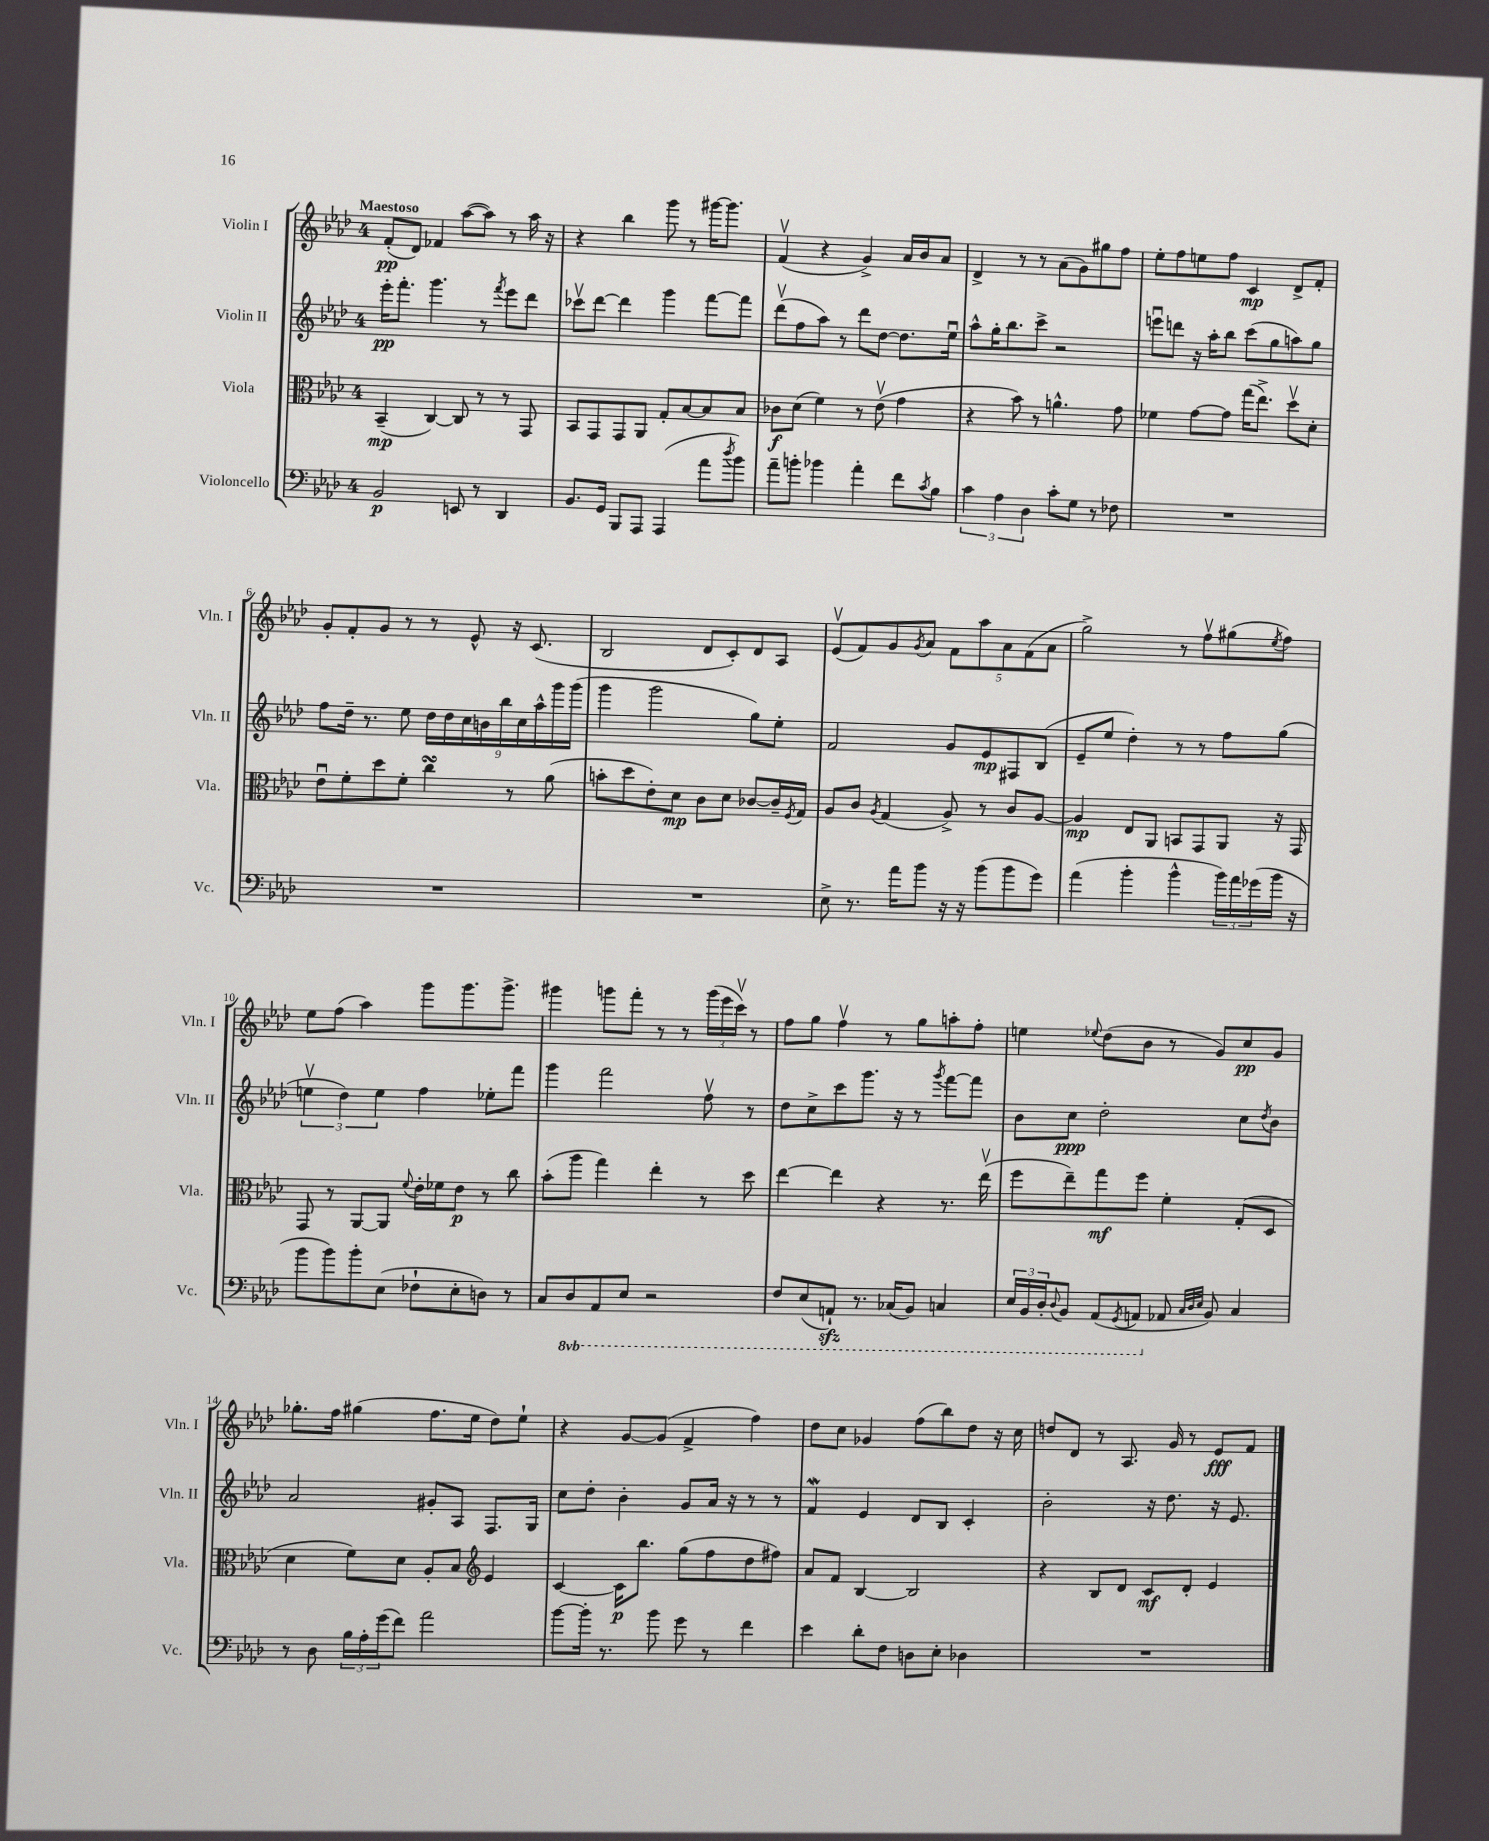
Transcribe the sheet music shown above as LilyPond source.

<<
\new StaffGroup <<
\new Staff = "s0" \with { instrumentName = "Violin I" shortInstrumentName = "Vln. I" } {
    \clef treble \key aes \major \once \override Staff.TimeSignature.style = #'single-digit \time 4/4 \tempo "Maestoso"
    f'8-.\pp( des'8) fes'4 aes''8~( aes''8) r8 aes''16 r16 |
    r4 bes''4 g'''8 r8 gis'''16~ gis'''8. |
    f'4\upbow( r4 g'4->) aes'16 bes'16 aes'8 |
    des'4-> r8 r8 aes'8( g'8) gis''8 f''8 |
    ees''8-. f''8 e''8 f''8 c'4\mp des'8-> f'8-. |
    g'8-. f'8-. g'8 r8 r8 ees'8-^ r16 c'8.( |
    bes2 des'8 c'8-.) des'8 aes8 |
    ees'8\upbow( f'8) g'8 \acciaccatura { g'8 } aes'8 \tuplet 5/4 { f'8 aes''8 aes'8 f'8( aes'8 } |
    g''2->) r8 f''8\upbow gis''8( \acciaccatura { ees''8 } f''8) |
    ees''8 f''8( aes''4) g'''8 g'''8. g'''8.-> |
    gis'''4 g'''8 f'''8-. r8 r8 \tuplet 3/2 { g'''16( ees'''16 c'''16\upbow) } r8 |
    f''8 g''8 f''4\upbow r8 g''8 a''8-. f''8-. |
    e''4 \appoggiatura { ees''8 } des''8( bes'8 r8 g'8) c''8\pp g'8 |
    ges''8.-. f''16 gis''4( f''8. ees''16 des''8) ees''8-! |
    r4 g'8~ g'8( f'4-> f''4) |
    des''8 c''8 ges'4 f''8( bes''8) des''8 r16 c''16 |
    d''8 des'8 r8 aes8. g'16 r8 ees'8\fff f'8 \bar "|." |
}
\new Staff = "s1" \with { instrumentName = "Violin II" shortInstrumentName = "Vln. II" } {
    \clef treble \key aes \major \once \override Staff.TimeSignature.style = #'single-digit \time 4/4
    ees'''16-.\pp f'''8.-. g'''4. r8 \acciaccatura { f'''8 } ees'''8 des'''8 |
    ces'''8\upbow des'''8~ des'''4 g'''4 f'''8~ f'''8 |
    des'''8\upbow( f''8 aes''8) r8 des'''8 des''8~ des''8. ees''16\downbow |
    aes''8-^ g''16-. bes''8. c'''8-> r2 |
    e'''8\downbow d'''8 r16 aes''16-. bes''8 c'''8( g''8 a''8) g''8 |
    f''8 des''16-- r8. ees''8 \tuplet 9/8 { des''16 des''16 c''16 b'16 bes''16 c''16 aes''16-^ g'''16 g'''16( } |
    g'''4 g'''2 g''8) ees''8-. |
    f'2 g'8 ees'8\mp fis8 bes8( |
    ees'8-- ees''8 des''4-.) r8 r8 f''8 g''8( |
    \tuplet 3/2 { e''4\upbow des''4) e''4 } f''4 ees''8-. f'''8 |
    g'''4 f'''2 f''8\upbow r8 |
    des''8 c''8-> c'''8 g'''8. r16 r8 \acciaccatura { g'''8 } f'''8~ f'''8 |
    bes'8 c''8\ppp des''2-. c''8 \acciaccatura { des''8 } bes'8 |
    aes'2 gis'8-. aes8 f8. g16 |
    c''8 des''8-. bes'4-. g'8 aes'16 r16 r8 r8 |
    f'4\mordent ees'4 des'8 bes8 c'4-. |
    bes'2-. r16 des''8. r16 ees'8. \bar "|." |
}
\new Staff = "s2" \with { instrumentName = "Viola" shortInstrumentName = "Vla." } {
    \clef alto \key aes \major \once \override Staff.TimeSignature.style = #'single-digit \time 4/4
    bes,4--\mp( c4~) c8 r8 r8 g,8 |
    bes,8 g,8 g,8 aes,8 g8-. bes8~ bes8 bes8 |
    ces'8\f des'8( f'4) r8 ees'8\upbow( g'4 |
    r4 bes'8) r8 a'4.-^ g'8 |
    fes'4 g'8~ g'8 g''16( ees''8.->) des''8\upbow des'8-. |
    ees'8\downbow f'8-. des''8 f'8-. c''4\turn r8 aes'8( |
    b'8-. des''8 ees'8-.) des'8\mp c'8 des'8 ces'8~ ces'16-- \acciaccatura { f8 } g16 |
    aes8 c'8 \acciaccatura { aes8 } g4( aes8->) r8 c'8 aes8~ |
    aes4\mp ees8 aes,8 b,8 g,8 aes,8 r16 g,16 |
    g,8 r8 aes,8~ aes,8 \appoggiatura { f'8 } ees'16-. fes'16 ees'8\p r8 c''8 |
    bes'8-.( aes''8 g''4) ees''4-. r8 des''8 |
    ees''4~ ees''4 r4 r8. ees''16\upbow( |
    f''8 ees''8--) g''8\mf f''8 f'4-. g8-.( des8 |
    des'4 f'8) des'8 aes8-. bes8 \clef treble ees'4 |
    c'4~ c'16\p bes''8. g''8( f''8 des''8 fis''8) |
    aes'8 f'8 bes4~ bes2 |
    r4 bes8 des'8 c'8\mf des'8-. ees'4 \bar "|." |
}
\new Staff = "s3" \with { instrumentName = "Violoncello" shortInstrumentName = "Vc." } {
    \clef bass \key aes \major \once \override Staff.TimeSignature.style = #'single-digit \time 4/4 \set Staff.ottavationMarkups = #ottavation-simple-ordinals
    bes,2\p e,8 r8 des,4 |
    bes,8. g,16 bes,,8 aes,,8 aes,,4( aes'8 \acciaccatura { des''8 } bes'8) |
    aes'8-- b'8-. bes'4 aes'4-. f'8 \acciaccatura { c'8 } bes8 |
    \tuplet 3/2 { c'4 aes4 des4 } c'8-. g8 r8 fes8 |
    R1 |
    R1 |
    R1 |
    ees8-> r8. aes'16 bes'8 r16 r16 bes'8( bes'8 g'8) |
    aes'4( bes'4-. bes'4-^ \tuplet 3/2 { bes'16) aes'16 ges'16( } bes'16 r16 |
    bes'8 bes'8) bes'8-. ees8( fes8-! ees8-. d8) r8 |
    c8 \ottava #-1 des,8 aes,,8 ees,8 r2 |
    f,8 ees,8( a,,8-!\sfz) r8. ces,16( bes,,8) c,4 |
    \tuplet 3/2 { ees,16 bes,,16 des,16-. } \appoggiatura { des,8 } bes,,8 aes,,8( \acciaccatura { g,,8 } a,,8 \ottava #0 aes,!8 \grace { c32 des32 ees32 } bes,8) c4 |
    r8 des8 \tuplet 3/2 { bes16 aes16-. g'16( } f'8) aes'2 |
    bes'8~ bes'16-. r8. bes'8 g'8 r8 f'4 |
    ees'4 des'8-. f8 d8 ees8-. des4 |
    R1 \bar "|." |
}
>>
>>
